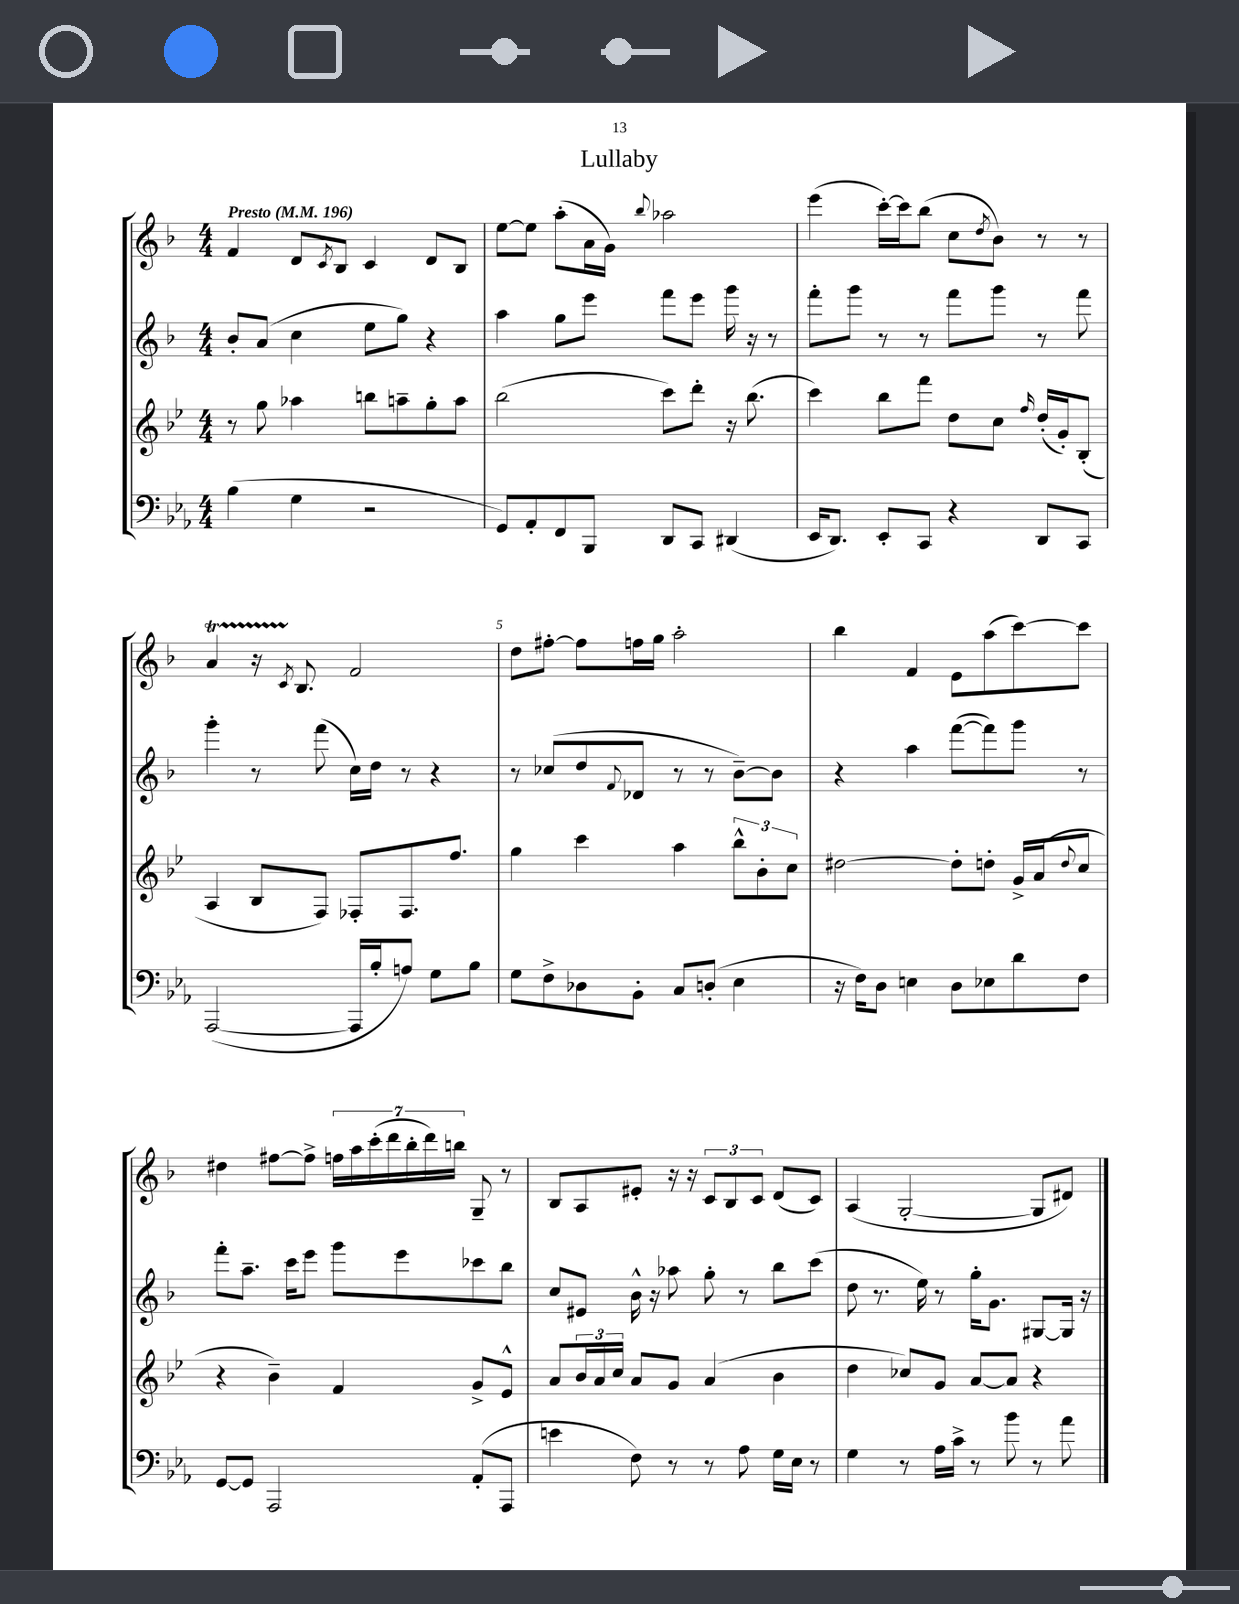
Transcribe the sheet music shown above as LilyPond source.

\header { title = "Lullaby" }
<<
\new StaffGroup <<
\new Staff = "s0" {
    \clef treble \key f \major \numericTimeSignature \time 4/4 \tempo "Presto" 4 = 196
    f'4 d'8 \acciaccatura { c'8 } bes8 c'4 d'8 bes8 |
    e''8~ e''8 a''8-.( a'16 g'16) \appoggiatura { bes''8 } aes''2 |
    e'''4( c'''16~-.) c'''16 bes''8( c''8 \acciaccatura { d''8 } bes'8) r8 r8 |
    a'4\startTrillSpan r16 \acciaccatura { c'8 } bes8.\stopTrillSpan f'2 |
    d''8 fis''8~-. fis''8 f''16 g''16 a''2-. |
    bes''4 f'4 e'8 a''8( c'''8~) c'''8 |
    dis''4 fis''8~ fis''8-> \tuplet 7/4 { f''16 a''16 c'''16-.( d'''16 bes''16-. d'''16) b''16 } g8-- r8 |
    bes8 a8 eis'8-. r16 r16 \tuplet 3/2 { c'8 bes8 c'8 } d'8( c'8) |
    a4( g2~-. g8 dis'8) \bar "|." |
}
\new Staff = "s1" {
    \clef treble \key f \major \numericTimeSignature \time 4/4
    bes'8-. a'8( c''4 e''8 g''8) r4 |
    a''4 g''8 e'''8 f'''8 e'''8 g'''16 r16 r8 |
    f'''8-. g'''8 r8 r8 f'''8 g'''8 r8 f'''8 |
    g'''4-. r8 f'''8( c''16) d''16 r8 r4 |
    r8 ces''8( d''8 \appoggiatura { f'8 } des'8 r8 r8 bes'8~--) bes'8 |
    r4 a''4 f'''8~( f'''8) g'''8 r8 |
    f'''8-. a''8.-- c'''16 e'''8 g'''8 e'''8 ces'''8 bes''8 |
    c''8 eis'8 bes'16-^ r16 aes''8 g''8-. r8 bes''8 c'''8( |
    d''8 r8. e''16) r8 g''16-. g'8. gis8~ gis16 r16 \bar "|." |
}
\new Staff = "s2" {
    \clef treble \key bes \major \numericTimeSignature \time 4/4
    r8 g''8 aes''4 b''8 a''8-- g''8-. a''8 |
    bes''2( c'''8) d'''8-. r16 bes''8.( |
    c'''4) bes''8 f'''8 d''8 c''8 \grace { f''16 } d''16-.( g'16-.) bes8-.( |
    a4 bes8 f8) fes8-. fes8. f''8. |
    g''4 c'''4 a''4 \tuplet 3/2 { bes''8-^ bes'8-. c''8 } |
    dis''2~ dis''8-. d''8-. g'16-> a'16( \appoggiatura { d''8 } c''8 |
    r4 bes'4--) f'4 g'8-> ees'8-^ |
    a'8 \tuplet 3/2 { bes'16 a'16 c''16 } a'8 g'8 a'4( bes'4 |
    d''4 ces''8) g'8 a'8~ a'8 r4 \bar "|." |
}
\new Staff = "s3" {
    \clef bass \key ees \major \numericTimeSignature \time 4/4
    bes4( g4 r2 |
    g,8) aes,8-. f,8 bes,,8 d,8 c,8 dis,4( |
    ees,16 d,8.) ees,8-. c,8 r4 d,8 c,8 |
    aes,,2~( aes,,16 bes16-. a8) g8 bes8 |
    g8 f8-> des8 bes,8-. c8 d8-.( ees4 |
    r16 f16) d8 e4 d8 ees8 d'8 f8 |
    g,8~ g,8 aes,,2 aes,8-.( aes,,8 |
    e'4 f8) r8 r8 aes8 g16 ees16 r8 |
    g4 r8 aes16 c'16-> r8 bes'8 r8 aes'8 \bar "|." |
}
>>
>>
\layout { \context { \Score \override BarNumber.break-visibility = ##(#f #t #t) barNumberVisibility = #(every-nth-bar-number-visible 5) } }
